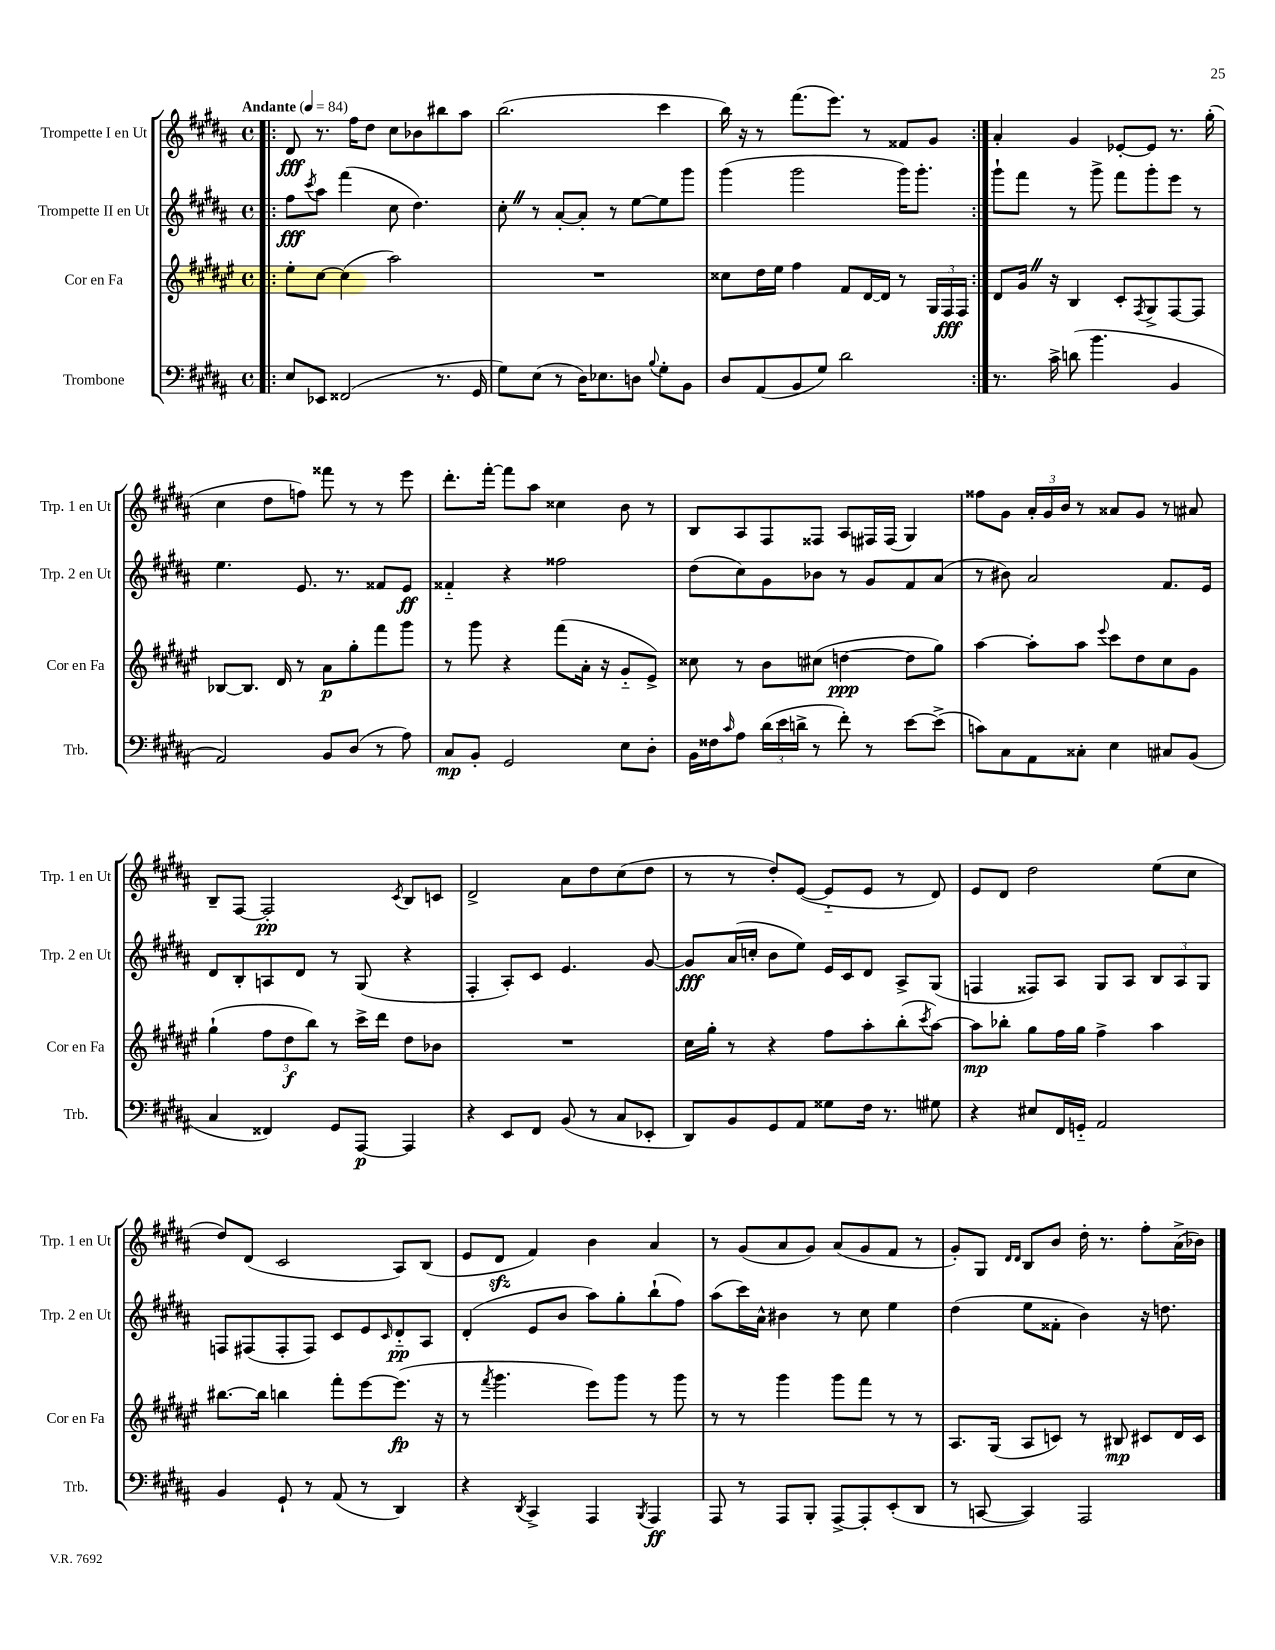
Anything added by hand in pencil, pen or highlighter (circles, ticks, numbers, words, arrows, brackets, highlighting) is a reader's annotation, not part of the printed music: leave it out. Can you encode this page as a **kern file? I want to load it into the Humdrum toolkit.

**kern	**dynam	**kern	**dynam	**kern	**dynam	**kern	**dynam
*part4	*part4	*part3	*part3	*part2	*part2	*part1	*part1
*staff4	*staff4	*staff3	*staff3	*staff2	*staff2	*staff1	*staff1
*I"Trombone	*	*I"Cor en Fa	*	*I"Trompette II en Ut	*	*I"Trompette I en Ut	*
*I'Trb.	*	*I'Cor en Fa	*	*I'Trp. 2 en Ut	*	*I'Trp. 1 en Ut	*
*clefF4	*	*clefG2	*	*clefG2	*	*clefG2	*
*k[f#c#g#d#a#]	*	*k[f#c#g#d#a#e#]	*	*k[f#c#g#d#a#]	*	*k[f#c#g#d#a#]	*
*M4/4	*	*M4/4	*	*M4/4	*	*M4/4	*
*met(c)	*	*met(c)	*	*met(c)	*	*met(c)	*
*MM84	*	*MM84	*	*MM84	*	*MM84	*
=1!|:	=1!|:	=1!|:	=1!|:	=1!|:	=1!|:	=1!|:	=1!|:
!	!	!	!	!	!	!LO:TX:a:B:t=Andante	!
8E/L	.	8ee#'\L	.	8ff#\L	fff	8d#/	fff
.	.	.	.	8qccc#/	.	.	.
8EE-X/J	.	[8cc#\J	.	8aa#\J	.	8.r	.
(2FF##X/	.	(4cc#\]	.	(4fff#\	.	.	.
.	.	.	.	.	.	16ff#\KL	.
.	.	.	.	.	.	8dd#\J	.
.	.	2aa#\)	.	8cc#\	.	8cc#\L	.
.	.	.	.	4.dd#\)	.	8b-X\	.
8.r	.	.	.	.	.	8bb#X\	.
.	.	.	.	.	.	8aa#\J	.
16GG#/	.	.	.	.	.	.	.
=2	=2	=2	=2	=2	=2	=2	=2
8G#\L)	.	1r	.	8cc#'Z\	.	(2.bb\	.
(8E\J	.	.	.	8r	.	.	.
8r	.	.	.	[8a#'/L	.	.	.
16D#\KL)	.	.	.	8a#'/J]	.	.	.
8.E-X\	.	.	.	.	.	.	.
.	.	.	.	8r	.	.	.
8Dn\J	.	.	.	[8ee\L	.	.	.
8qqB/	.	.	.	.	.	.	.
8G#'\L	.	.	.	8ee\]	.	4ccc#\	.
8BB\J	.	.	.	8ggg#\J	.	.	.
=3	=3	=3	=3	=3	=3	=3	=3
8D#/L	.	8cc##X\L	.	(4ggg#\	.	16bb\)	.
.	.	.	.	.	.	16r	.
(8AA#/	.	16dd#\L	.	.	.	8r	.
.	.	16ee#\JJ	.	.	.	.	.
8BB/	.	4ff#\	.	2ggg#\	.	(8.fff#\L	.
8G#/J)	.	.	.	.	.	.	.
.	.	.	.	.	.	8.eee\J)	.
2d#\	.	8f#/L	.	.	.	.	.
.	.	[16d#/L	.	.	.	8r	.
.	.	16d#/JJ]	.	.	.	.	.
.	.	8r	.	16ggg#\KL)	.	8f##X/L	.
.	.	.	.	8.ggg#'\J	.	.	.
.	.	24G#/LL	.	.	.	8g#/J	.
.	.	24F#/	fff	.	.	.	.
.	.	24F#/JJ	.	.	.	.	.
=4:|!	=4:|!	=4:|!	=4:|!	=4:|!	=4:|!	=4:|!	=4:|!
8.r	.	8d#/L	.	8ggg#`\L	.	4a#'/	.
.	.	16g#Z/Jk	.	8fff#\J	.	.	.
16c#^\	.	16r	.	.	.	.	.
(8dn\	.	4B/	.	8r	.	4g#/	.
4.b\	.	.	.	8ggg#^\	.	.	.
.	.	8c#'/L	.	8fff#\L	.	[8e-X'/L	.
.	.	8qF#/	.	.	.	.	.
.	.	8G#^/	.	8ggg#'\	.	8e-/J]	.
4BB/	.	[8F#/	.	8eee\J	.	8.r	.
.	.	8F#/J]	.	8r	.	.	.
.	.	.	.	.	.	(16gg#'\	.
!!LO:LB:g=z
=5	=5	=5	=5	=5	=5	=5	=5
2AA#/)	.	[8B-X/L	.	4.ee\	.	4cc#\	.
.	.	8.B-/J]	.	.	.	.	.
.	.	.	.	.	.	8dd#\L	.
.	.	16d#/	.	.	.	.	.
.	.	8r	.	8.e/	.	8ffn\J)	.
8BB/L	.	8a#\L	p	.	.	8fff##X\	.
.	.	.	.	8.r	.	.	.
(8D#/J	.	8gg#'\	.	.	.	8r	.
8r	.	8fff#\	.	8f##X/L	.	8r	.
8A#\)	.	8ggg#\J	.	8e/J	ff	8eee\	.
=6	=6	=6	=6	=6	=6	=6	=6
8C#/L	mp	8r	.	4f##X/	.	8.ddd#'\L	.
8BB'/J	.	8ggg#\	.	.	.	.	.
.	.	.	.	.	.	[16fff#'\Jk	.
2GG#/	.	4r	.	4r	.	8fff#\L]	.
.	.	.	.	.	.	8aa#\J	.
.	.	(8fff#\L	.	2ff##X\	.	4cc##X\	.
.	.	16a#'\Jk	.	.	.	.	.
.	.	16r	.	.	.	.	.
8E\L	.	8g#/L	.	.	.	8b\	.
8D#'\J	.	8e#^/J)	.	.	.	8r	.
=7	=7	=7	=7	=7	=7	=7	=7
16BB\LL	.	8cc##X\	.	(8dd#\L	.	8B/L	.
16F##X\J	.	.	.	.	.	.	.
16qqc#/	.	.	.	.	.	.	.
8A#\J	.	8r	.	8cc#\)	.	8A#/	.
(24d#\LL	.	8b\L	.	8g#\	.	8F#/	.
24e\	.	.	.	.	.	.	.
24dn^\JJ	.	.	.	.	.	.	.
8r	.	(8cc#X\J	.	8b-X\J	.	8F##X/J	.
8f#'\)	.	[4ddn\	ppp	8r	.	8A#/L	.
8r	.	.	.	8g#/L	.	16F#X/L	.
.	.	.	.	.	.	(16F#/JJ	.
[8e\L	.	8dd\L]	.	8f#/	.	4G#/)	.
(8e^\J]	.	8gg#\J)	.	(8a#/J	.	.	.
=8	=8	=8	=8	=8	=8	=8	=8
8cn\L)	.	[4aa#\	.	8r	.	8ff##X\L	.
8C#\	.	.	.	8b#X\)	.	8g#\J	.
8AA#\	.	8aa#'\L]	.	2a#/	.	24a#'/LL	.
.	.	.	.	.	.	24g#/	.
.	.	.	.	.	.	24b/JJ	.
8C##X'\J	.	8aa#\J	.	.	.	8r	.
.	.	8qqeee#/	.	.	.	.	.
4E\	.	8ccc#\L	.	.	.	8a##X/L	.
.	.	8dd#\	.	.	.	8g#/J	.
8C#X/L	.	8cc#\	.	8.f#/L	.	8r	.
(8BB/J	.	8g#\J	.	.	.	8a#X/	.
.	.	.	.	16e/Jk	.	.	.
!!LO:LB:g=z
=9	=9	=9	=9	=9	=9	=9	=9
4C#/	.	(4gg#`\	.	8d#/L	.	8B~/L	.
.	.	.	.	8B'/	.	[8F#/J	.
4FF##X/)	.	12ff#\L	.	8An/	.	2F#'/]	pp
.	.	12dd#\	f	.	.	.	.
.	.	.	.	8d#/J	.	.	.
.	.	12bb\J)	.	.	.	.	.
8GG#/L	.	8r	.	8r	.	.	.
[8AAA#/J	p	16ccc#^\LL	.	(8G#/	.	.	.
.	.	16ddd#\JJ	.	.	.	.	.
.	.	.	.	.	.	8qc#/	.
4AAA#/]	.	8dd#\L	.	4r	.	8B/L	.
.	.	8b-X\J	.	.	.	8cn/J	.
=10	=10	=10	=10	=10	=10	=10	=10
4r	.	1r	.	4F#'/	.	2d#^/	.
8EE/L	.	.	.	8A#'/L)	.	.	.
8FF#/J	.	.	.	8c#/J	.	.	.
(8BB/	.	.	.	4.e/	.	8a#\L	.
8r	.	.	.	.	.	8dd#\	.
8C#/L	.	.	.	.	.	(8cc#\	.
8EE-X'/J	.	.	.	[8g#/	.	8dd#\J	.
=11	=11	=11	=11	=11	=11	=11	=11
8DD#/L)	.	16cc#\LL	.	8g#/L]	fff	8r	.
.	.	16gg#'\JJ	.	.	.	.	.
8BB/	.	8r	.	(16a#/L	.	8r	.
.	.	.	.	16ccn'/JJ	.	.	.
8GG#/	.	4r	.	8b\L	.	8dd#'/L)	.
8AA#/J	.	.	.	8ee\J)	.	([8e/J	.
8G##X\L	.	8ff#\L	.	16e/LL	.	8e/L]	.
.	.	.	.	16c#/J	.	.	.
16F#\Jk	.	8aa#'\	.	8d#/J	.	8e/J	.
8.r	.	.	.	.	.	.	.
.	.	(8bb'\	.	8A#^/L	.	8r	.
.	.	8qccc#/	.	.	.	.	.
8G#X\	.	[8aa#\J)	.	(8G#/J	.	8d#/)	.
=12	=12	=12	=12	=12	=12	=12	=12
4r	.	8aa#\L]	mp	4Fn/	.	8e/L	.
.	.	8bb-X'\J	.	.	.	8d#/J	.
8E#X/L	.	8gg#\L	.	8F##X/L)	.	2dd#\	.
16FF#/L	.	16ff#\L	.	8A#/J	.	.	.
16GGn/JJ	.	16gg#\JJ	.	.	.	.	.
2AA#/	.	4ff#^\	.	8G#/L	.	.	.
.	.	.	.	8A#/J	.	.	.
.	.	4aa#\	.	12B/L	.	(8ee\L	.
.	.	.	.	12A#/	.	.	.
.	.	.	.	.	.	8cc#\J	.
.	.	.	.	12G#/J	.	.	.
!!LO:LB:g=z
=13	=13	=13	=13	=13	=13	=13	=13
4BB/	.	[8.bb#X\L	.	8Fn/L	.	8dd#/L)	.
.	.	.	.	(8F#X/	.	(8d#/J	.
.	.	16bb#\Jk]	.	.	.	.	.
8GG#`/	.	4bbn\	.	8F#'/	.	2c#/	.
8r	.	.	.	8F#/J)	.	.	.
(8AA#/	.	8fff#'\L	.	8c#/L	.	.	.
8r	.	[8eee#\	.	8e/	.	.	.
.	.	.	.	16qqc#/	.	.	.
4DD#/)	.	(8.eee#\J]	fp	8d#/	pp	8A#/L)	.
.	.	.	.	8A#/J	.	(8B/J	.
.	.	16r	.	.	.	.	.
=14	=14	=14	=14	=14	=14	=14	=14
4r	.	8r	.	(4d#'/	.	8e/L	.
.	.	8qfff#/	.	.	.	.	.
.	.	4.ggg#\	.	.	.	8d#zz/J	.
8qDD#/	.	.	.	.	.	.	.
4CC#^/	.	.	.	8e/L	.	4f#/)	.
.	.	.	.	8b/J	.	.	.
4AAA#/	.	8eee#\L)	.	8aa#\L)	.	4b\	.
.	.	8ggg#\J	.	8gg#'\	.	.	.
8qBBB/	.	.	.	.	.	.	.
4AAA#/	ff	8r	.	(8bb`\	.	4a#/	.
.	.	8ggg#\	.	8ff#\J)	.	.	.
=15	=15	=15	=15	=15	=15	=15	=15
8AAA#/	.	8r	.	(8aa#\L	.	8r	.
8r	.	8r	.	16ccc#\L)	.	(8g#/L	.
.	.	.	.	16a#^^\JJ	.	.	.
8AAA#/L	.	4ggg#\	.	4b#X\	.	8a#/	.
8BBB'/J	.	.	.	.	.	8g#/J)	.
[8AAA#^/L	.	8ggg#\L	.	8r	.	(8a#/L	.
8AAA#'/]	.	8fff#\J	.	8cc#\	.	8g#/	.
(8EE'/	.	8r	.	4ee\	.	8f#/J	.
8DD#/J	.	8r	.	.	.	8r	.
=16	=16	=16	=16	=16	=16	=16	=16
8r	.	8.A#/L	.	(4dd#\	.	8g#'/L)	.
[8CCn/	.	.	.	.	.	8G#/J	.
.	.	(16G#/Jk	.	.	.	.	.
.	.	.	.	.	.	16qqd#/LL	.
.	.	.	.	.	.	16qqd#/JJ	.
4CC/])	.	8A#/L	.	8ee\L	.	8B/L	.
.	.	8cn/J)	.	8f##X'\J	.	8b/J	.
2AAA#/	.	8r	.	4b\)	.	16dd#'\	.
.	.	.	.	.	.	8.r	.
.	.	8B#X/	mp	.	.	.	.
.	.	8c#X/L	.	16r	.	8ff#'\L	.
.	.	.	.	8.ddn\	.	.	.
.	.	16d#/L	.	.	.	(16a#^\L	.
.	.	16c#/JJ	.	.	.	16b-X\JJ)	.
==	==	==	==	==	==	==	==
*-	*-	*-	*-	*-	*-	*-	*-
